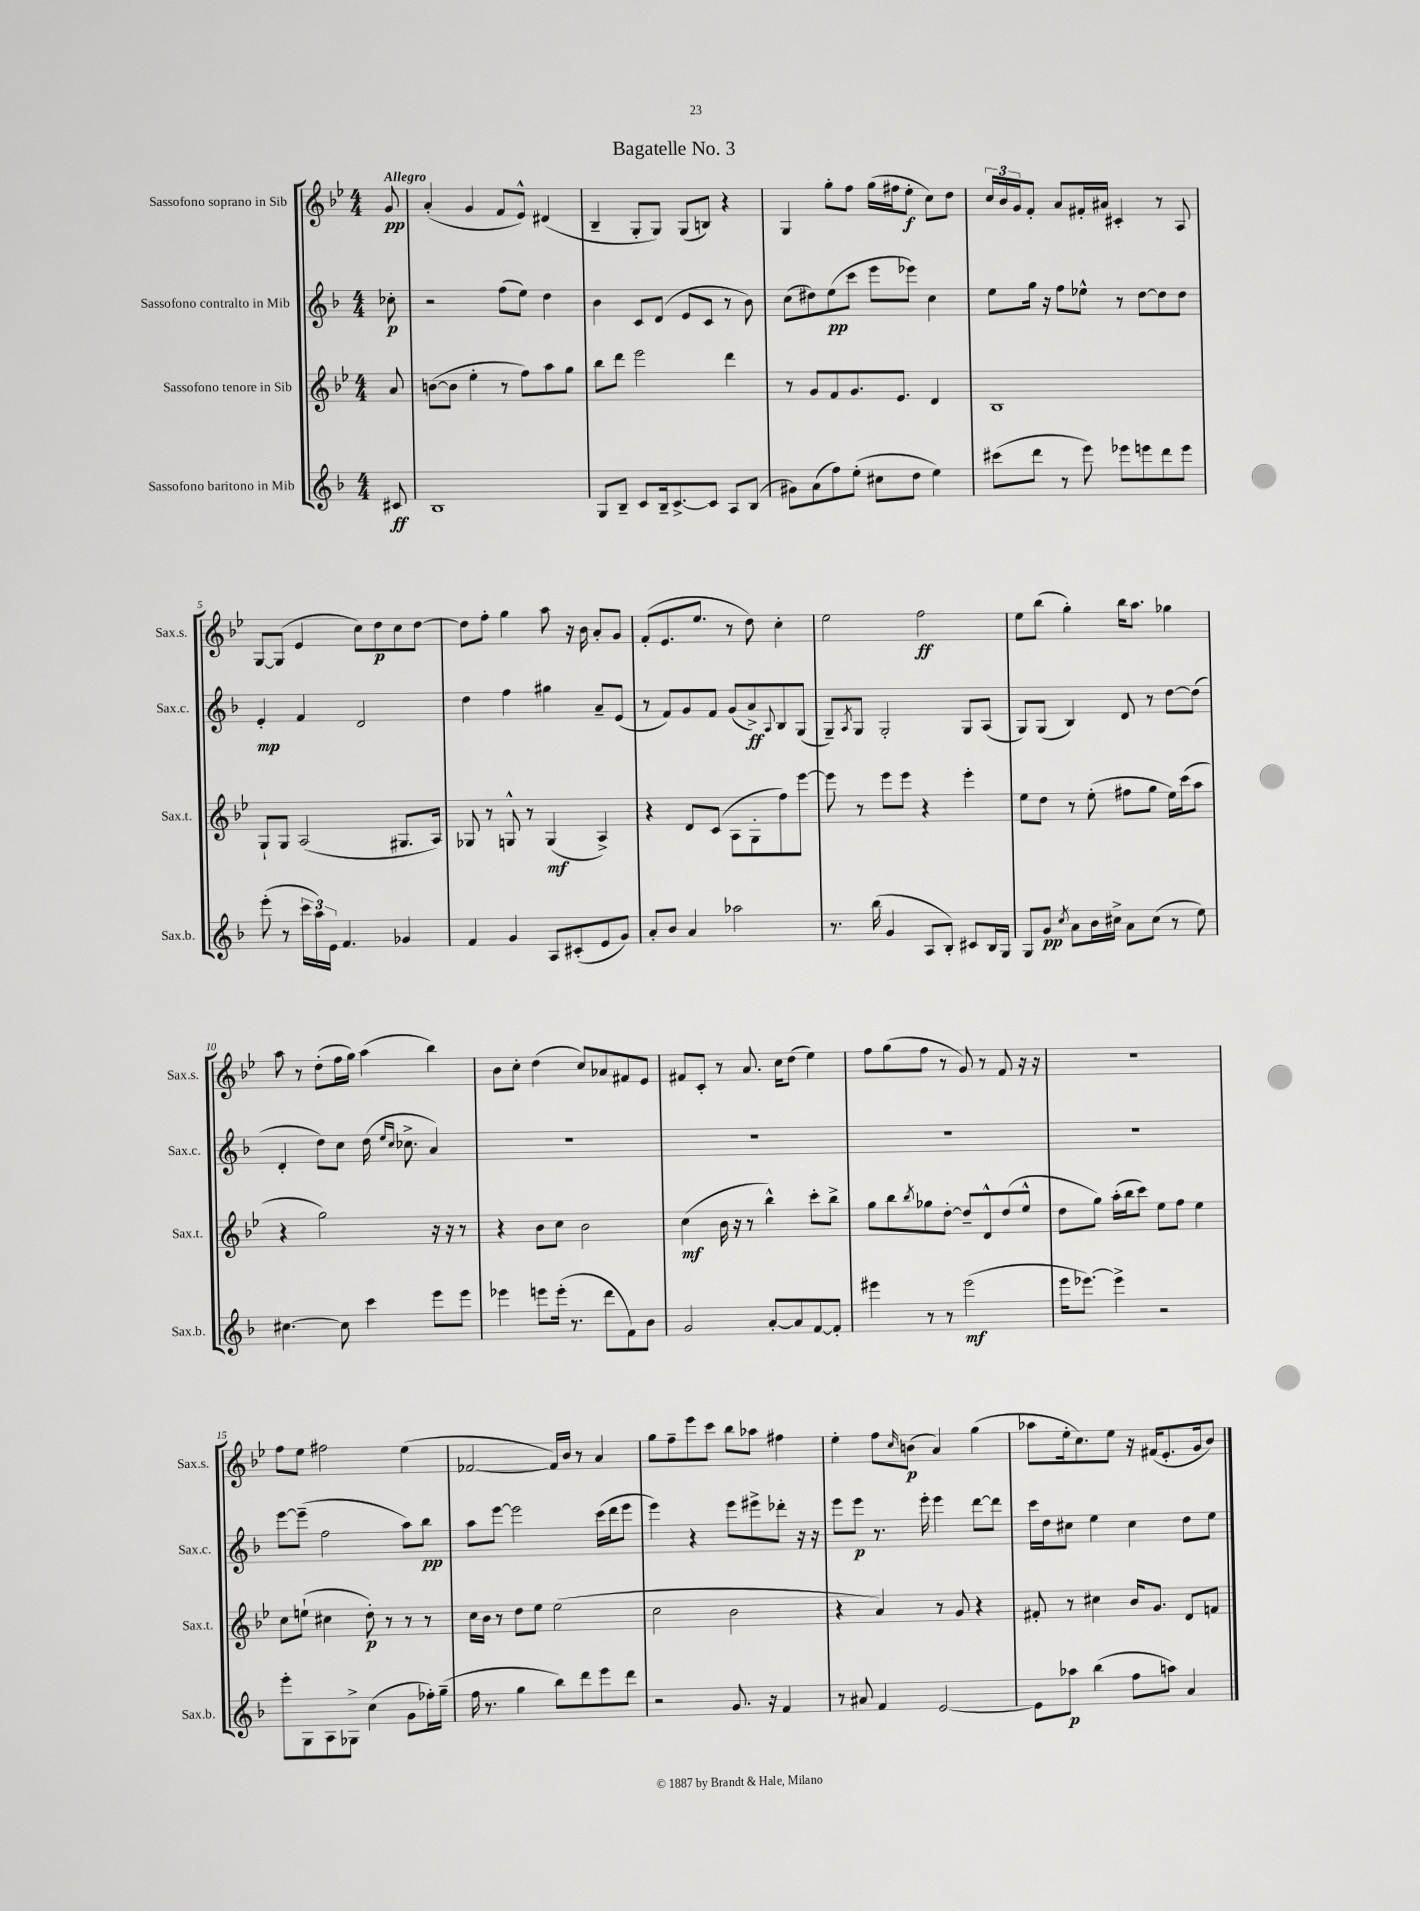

**kern	**kern	**kern	**kern
*staff4	*staff3	*staff2	*staff1
*clefG2	*clefG2	*clefG2	*clefG2
*k[b-]	*k[b-e-]	*k[b-]	*k[b-e-]
*M4/4	*M4/4	*M4/4	*M4/4
8c#/	8a/	8cc-'\	8g/
=	=	=	=
1B-	([8b\L	2r	(4a'/
.	8b\]J	.	.
.	4ee-'\	.	4g/
.	8r	(8ff\L	8f/L
.	8ff\L)	8ee\J)	8e-^^/J)
.	8aa\	4dd\	(4d#/
.	8gg\J	.	.
=	=	=	=
8G/L	8bb-\L	4b-\	4B-~/
8B-~/J	8ddd\J	.	.
8c/L	2eee-\	8c/L	8G'/L
16B-~/k	.	(8d/J	8G/J)
[8.c^/	.	.	.
.	.	8e/L	(8G/L
8c/]J	.	8c/J	8B/J)
8A/L	4ddd\	8r	4r
(8B-/J	.	8b-\)	.
=	=	=	=
8g#\L)	8r	(8cc\L	4G/
(8a\	8g/L	8dd#\)	.
8ff\)	8f/	(8ee\	8gg'\L
(8ee'\J	8.g/	8ccc\J	8ff\J
8cc#\L	.	8eee\L	(16gg\LL
.	8.e-/J	.	16ff#\J
8dd\J	.	8eee-\J)	8ee-'\J
4ee\)	4d/	4cc\	8cc\L)
.	.	.	8dd\J
=	=	=	=
(8ccc#\L	1B-	8ee\L	24cc/LL
.	.	.	24b-/
.	.	.	24g/J
8ddd\J	.	16gg\Jk	8f'/J
.	.	16r	.
8r	.	8ff\L	8a/L
8eee\)	.	8ee-^^\J	16f#'/L
.	.	.	16a#/JJ
8eee-\L	.	8r	4c#'/
8eee\	.	[8dd\L	.
8ddd\	.	8dd\]	8r
8eee\J	.	8dd\J	8A/
=	=	=	=
(8eee'\	8G`/L	4e'/	[8G/L
8r	8G/J	.	(8G/]J
24ccc\LL	(2A/	4f/	4e-/
24aa\)	.	.	.
24e\JJ	.	.	.
4.f/	.	.	.
.	.	2d/	8cc\L)
.	.	.	8dd\
4g-/	8.G#/L	.	8cc\
.	.	.	[8dd\J
.	16A/Jk)	.	.
=	=	=	=
4f/	8G-/	4dd\	8dd\]L
.	8r	.	8ff'\J
4g/	8G^^/	4ff\	4gg\
.	8r	.	.
8A/L	(4G/	4gg#\	8aa\
(8c#'/	.	.	16r
.	.	.	16b-\
8e/	4A^/)	8a~/L	8a'/L
8g/J)	.	(8e/J	8g/J
=	=	=	=
8a'/L	4r	8r	(8f'/L
8b-/J	.	8f/L)	8.e-/
4a/	8d/L	8g/	.
.	.	.	8.ee-/J
.	(8c/J	8f/J	.
2aa-\	8A\L	(8g/L	8r
.	8G'\	8a^/)	8dd\)
.	.	8qqA/	.
.	8ff\)	8B-/	4cc'\
.	[8eee-\J	(8G/J	.
=	=	=	=
8.r	8eee-\]	8G~/L)	2ee-\
.	.	8qA/	.
.	8r	8G/J	.
(16bb-\	.	.	.
4g/	8eee-\L	2G'/	.
.	8eee-\J	.	.
8A/L	4r	.	2ff\
8B-'/J)	.	.	.
8c#/L	4eee-'\	8G/L	.
16B-/L	.	(8A/J	.
16G/JJ	.	.	.
=	=	=	=
8G/L	8ee-\L	8G/L)	8ee-\L
8g/J	8dd\J	(8G/J	(8bb-\J
8qcc/	.	.	.
8a\L	8r	4B-/)	4gg'\)
16b-\L	(8ee-'\	.	.
16cc#^\JJ	.	.	.
8a\L	8ff#\L	8d/	16bb-\LK
.	.	.	8.aa\J
(8cc#\J	8gg\J	8r	.
8r	16ee-\LL)	[8dd\L	4gg-\
.	(16ccc\J	.	.
8ee\)	8aa\J	(8dd\]J	.
=	=	=	=
[4.cc#\	4r	4d'/	8aa\
.	.	.	8r
.	2gg\)	8dd\L)	(8dd'\L
8cc#\]	.	8cc\J	16ff\L
.	.	.	16gg\JJ)
4ccc\	.	(16dd\	(4aa\
.	.	16qqee/LL	.
.	.	16qqcc/JJ	.
.	.	8.cc-^\	.
8eee\L	16r	4a/)	4bb-\)
.	16r	.	.
8eee\J	8r	.	.
=	=	=	=
4eee-\	4r	1r	8b-\L
.	.	.	8cc'\J
8eee\L	8b-\L	.	(4dd\
(16eee'\Jk	8cc\J	.	.
8.r	.	.	.
.	2b-\	.	8cc/L)
8ddd\L	.	.	8a-/
8f\)	.	.	8f#/
8b-\J	.	.	8e-/J
=	=	=	=
2g/	(4cc\	1r	8f#/L
.	.	.	8c'/J
.	16b-\	.	8r
.	16r	.	.
.	8r	.	8.a/
[8a'/L	4bb-^^\)	.	.
.	.	.	16cc\LK
8a/]	.	.	(8dd\J
[8f/	8ccc'\L	.	4ee-\)
8f'/]J	8bb-^\J	.	.
=	=	=	=
4eee#\	8gg\L	1r	8ff\L
.	8bb-\	.	(8gg\
.	8qbb-/	.	.
8r	8gg-\	.	8ff\J
8r	[8dd'\J	.	8r
(2eee#\	8dd~/]L	.	8g/)
.	8d^^/	.	8r
.	(8dd/	.	8f/
.	8ee-^^/J	.	16r
.	.	.	16r
=	=	=	=
16eee\LK	8dd\L	1r	1r
[8.eee-\J)	.	.	.
.	8gg\J)	.	.
4eee-^\]	(16aa'\LL	.	.
.	16bb-\J	.	.
.	8ccc\J)	.	.
2r	8ee-\L	.	.
.	8ff\J	.	.
.	4ee-\	.	.
=	=	=	=
8eee'\L	8cc\L	[8eee\L	8ff\L
8G\	(8ee`\J	(8eee~\]J	8ee-\J
8A\	4cc#\	2ff\	2ff#\
8G-^\J	.	.	.
(4cc\	8dd'\)	.	.
.	8r	.	.
8g\L	8r	8aa\L)	(4ee-\
16ff-'\L)	8r	8bb-\J	.
(16gg~\JJ	.	.	.
=	=	=	=
16ff\	16cc\LL	8aa\L	[2f-/
8.r	16b-\JJ	.	.
.	8r	[8eee\J	.
4gg\	8dd\L	2eee\]	.
.	8ee-\J	.	.
8bb-\L)	(2ee-\	.	16f-/]LL)
.	.	.	16b-/JJ
8ddd\	.	.	8r
8eee\	.	(16ccc\LL	4a/
.	.	16ddd\J	.
8ddd\J	.	8eee\J	.
=	=	=	=
2r	2cc\	4eee\)	8gg\L
.	.	.	8ff~\
.	.	4r	8eee-\
.	.	.	8ccc\J
8.g/	2b-\	8eee\L	8bb-\L
.	.	8eee#^\	8aa-\J
16r	.	.	.
4f/	.	8ddd-'\J	4ff#\
.	.	16r	.
.	.	16r	.
=	=	=	=
8r	4r	8eee\L	4ee-'\
8a#/	.	8eee\J	.
4f/	4a/)	8.r	8ff\L
.	.	.	16qqcc/
.	.	.	(8b\J
.	.	16eee'\	.
[2e/	8r	4eee\	4a/)
.	8g/	.	.
.	4r	[8ddd\L	(4gg\
.	.	8ddd\]J	.
=	=	=	=
8e\]L	8f#'/	16ccc\LL	8aa-\L
.	.	16dd\J	.
8aa-\J	8r	8cc#\J	16ee-'\k
.	.	.	8.cc\)
(4bb-\	4cc#\	4ee\	.
.	.	.	8ee-\J
8ff\L	16b-/LK	4cc#\	16r
.	8.g/J	.	(16f#/LK
8aa\J)	.	.	8.e-'/
4a/	8d/L	8dd\L	.
.	.	.	16g/k
.	8f/J	8ee\J	8b-/J)
==	==	==	==
*-	*-	*-	*-
